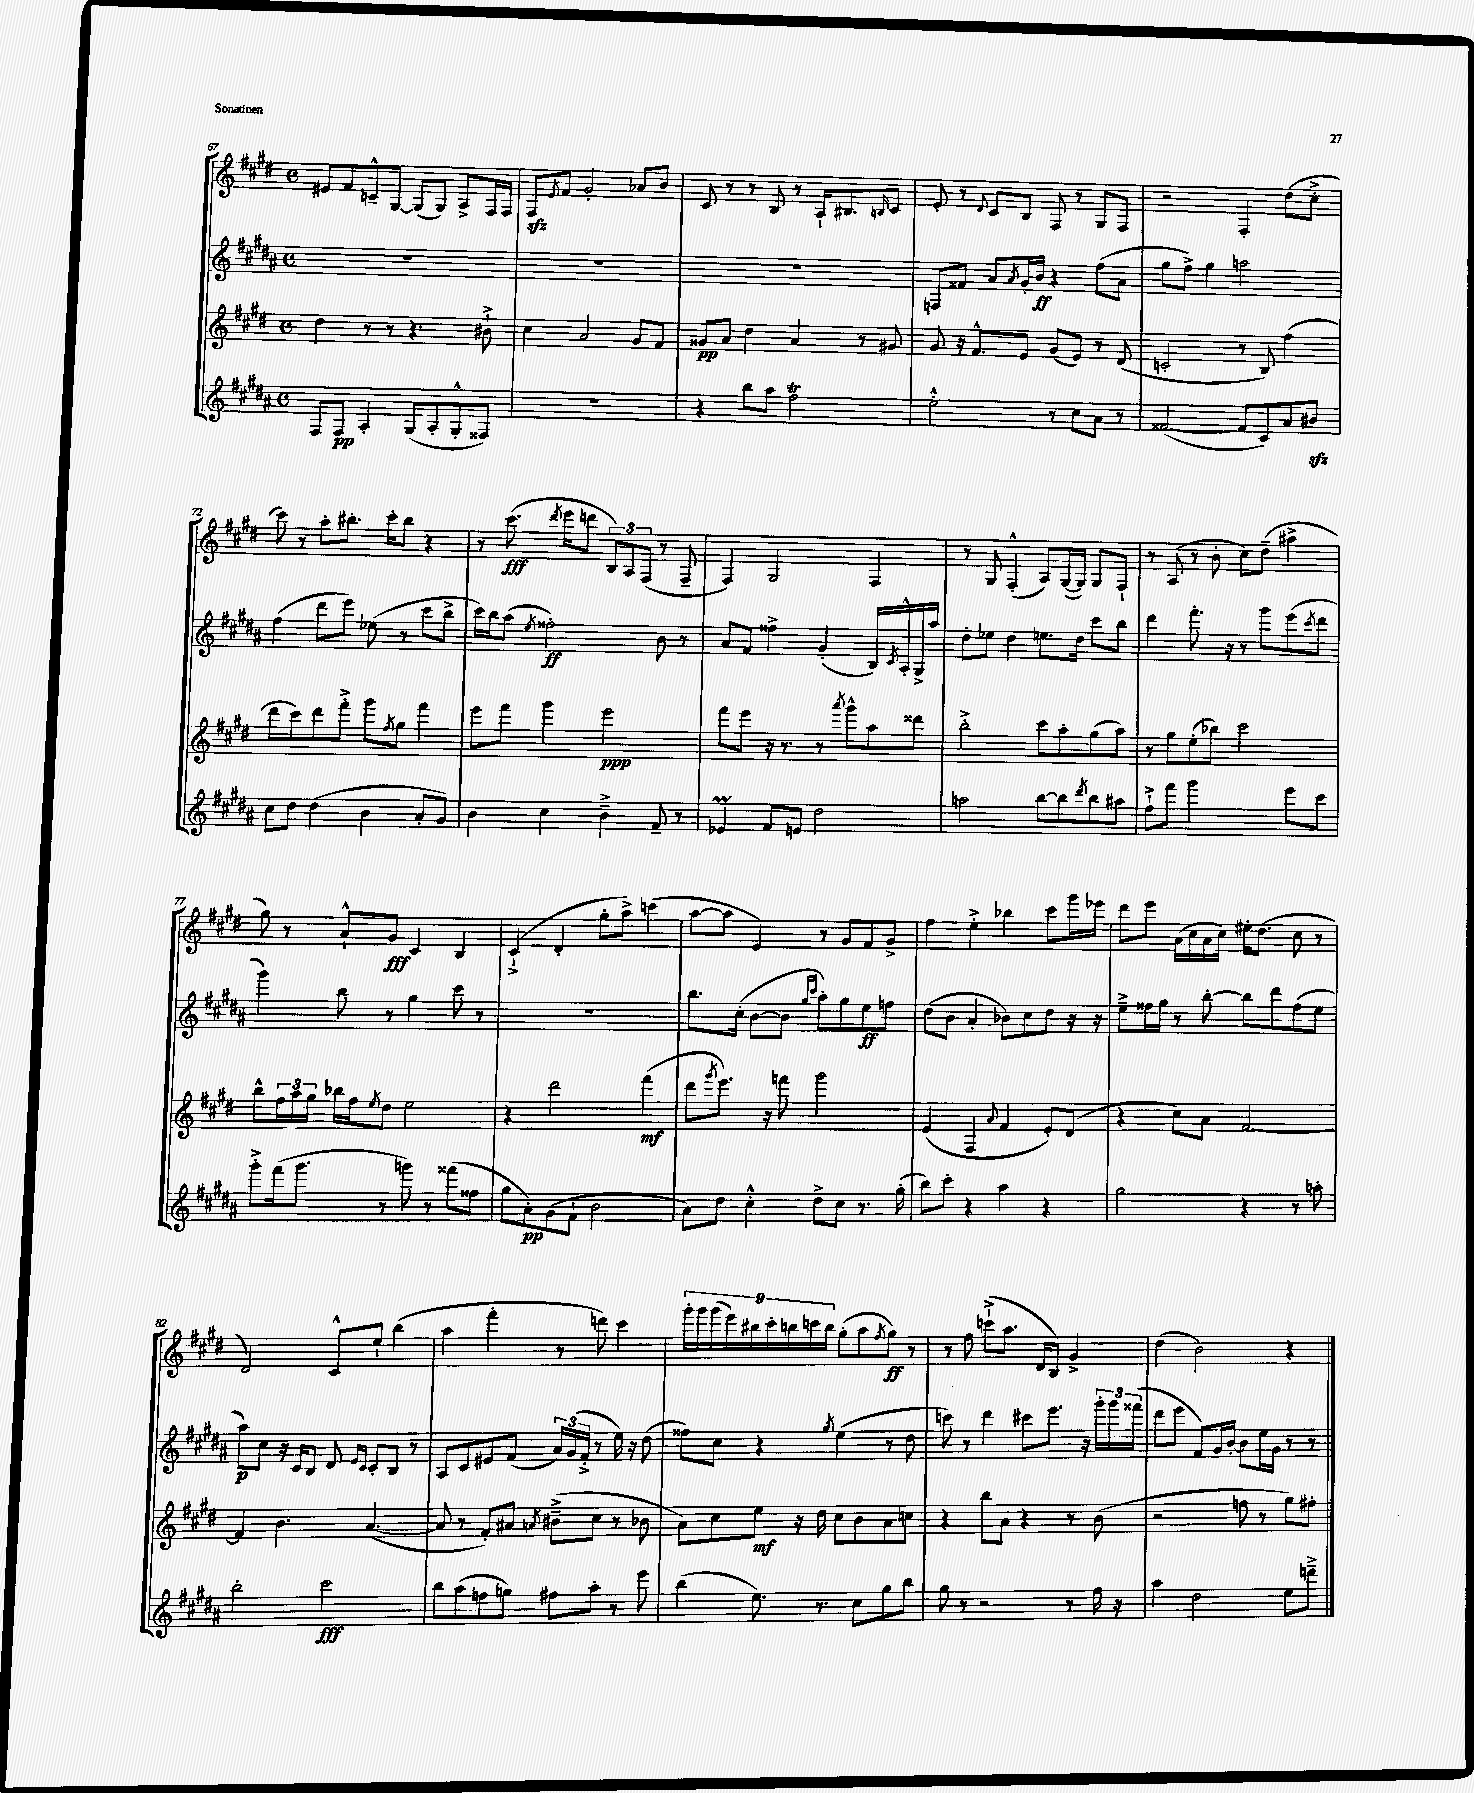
<<
\new StaffGroup <<
\new Staff = "s0" {
    \clef treble \key e \major \defaultTimeSignature \time 4/4
    eis'8 fis'8 c'8---^ gis8~ gis8( gis8) a8-> fis16 fis16 |
    fis8\sfz \acciaccatura { e'8 } fis'8 gis'2-. aes'8 b'8 |
    cis'8 r8 r8 b8 r8 a16-! bis8. \grace { b16 } cis'8 |
    e'8-. r8 \appoggiatura { dis'8 } cis'8 b8 fis8 r8 gis8 fis8 |
    r2 fis4-. dis''8( cis''8-.-> |
    cis'''8) r8 a''8-. bis''8.-. cis'''16-. bis''8 r4 |
    r8 cis'''8.\fff( \acciaccatura { dis'''8 } e'''16 d'''8 \tuplet 3/2 { b8) a8 fis8( } r8 fis8-- |
    fis4) gis2 fis4 |
    r8 gis8 fis4-.-^( a8) gis16~( gis16) gis8 fis8-! |
    r8 a8( r8 b'8-. cis''8) dis''8--( ais''4-> |
    gis''8) r8 a'8-!-^ gis'8\fff cis'4 b4 |
    cis'4-!->( dis'4-. gis''8-. a''8->) c'''4( |
    a''8~ a''8 e'4) r8 gis'8 fis'8 gis'8-> |
    fis''4 e''4-.-> bes''4 cis'''8 gis'''16 ees'''16 |
    dis'''8 e'''8 a'16( cis''16 a'16 cis''16) eis''16-. dis''8.( cis''8 r8 |
    dis'2) cis'8-^ e''8-! b''4( |
    a''4 fis'''4-. r8 d'''8) cis'''4 |
    \tuplet 9/8 { gis'''16-. gis'''16 gis'''16( e'''16) bis''16 cis'''16-. b''16 c'''16 b''16 } gis''8-.( a''8 \acciaccatura { fis''8 } gis''8\ff) r8 |
    r8 fis''8 c'''8-!->( a''8. dis'16 b8) gis'4-> |
    dis''4( b'2) r4 \bar "|." |
}
\new Staff = "s1" {
    \clef treble \key b \major \defaultTimeSignature \time 4/4
    R1 |
    R1 |
    R1 |
    f8 fisis'8 ais'8 \acciaccatura { ais'8 } gis'16-. b'16\ff r4 fis''8( ais'8 |
    gis''8 fis''8->) gis''4 a''2 |
    fis''4( dis'''8 e'''8) ees''8( r8 cis'''8 b''8-> |
    cis'''16) b''16 ais''8( \acciaccatura { e''8 } fisis''2-.\ff) b'8 r8 |
    ais'8 fis'8 fisis''4-> gis'4-.( b16) \acciaccatura { cis'8 } ais16-.-^ gis16-> ais''16 |
    dis''8-. ees''8 dis''4 e''8. dis''16 cis'''8 b''8 |
    dis'''4 fis'''8.-. r16 r8 gis'''8 e'''8( \acciaccatura { cis'''8 } dis'''8 |
    gis'''4) b''8 r8 gis''4 cis'''8 r8 |
    R1 |
    b''8. cis''16-.( b'8~ b'8 \grace { gis''16 cis'''16 } ais''8-.) gis''8 e''8\ff f''8 |
    dis''8( b'8 ais'4-. bes'8) cis''8 dis''8 r16 r16 |
    e''8---> fisis''16 gis''16 r8 b''8~-. b''8 dis'''8 fisis''8( e''8 |
    ais''8\p) cis''8 r16 cis'16 b8 dis'8 \grace { e'16 cis'16 } cis'8-. b8 r8 |
    ais8 cis'8 eis'8 fis'8( \tuplet 3/2 { ais'16) gis'16( fis'16-.-> } r8 e''16) r16 dis''8( |
    fisis''8) cis''8 r4 \acciaccatura { gis''8 } e''4( r8 dis''8 |
    c'''8) r8 dis'''4 cis'''8 e'''8. r16 \tuplet 3/2 { gis'''16-. gis'''16 fisis'''16( } |
    dis'''8 e'''8 fis'8) gis'16 b'16~-. b'8 e''16 gis'16 r8 r8 \bar "|." |
}
\new Staff = "s2" {
    \clef treble \key e \major \defaultTimeSignature \time 4/4
    dis''4 r8 r8 r4. bis'8-!-> |
    cis''4 a'2 gis'8 fis'8 |
    gisis'8\pp a'8 dis''4 a'4 r8 gis'8 |
    gis'8 r16 fis'8.-^ e'8 gis'8( e'8) r8 dis'8( |
    c'2-. r8 b8) fis''4( |
    dis'''8 cis'''8) dis'''8 fis'''8-.-> gis'''8 \acciaccatura { fis''8 } gis''8 fis'''4 |
    e'''8 fis'''8 gis'''4 e'''2\ppp |
    fis'''8 e'''8 r16 r8. r8 \acciaccatura { a'''8 } gis'''8-^ a''8 disis'''8 |
    b''2-.-> cis'''8 a''8-. gis''8( a''8) |
    r8 gis''8 e''8-.( bes''8) cis'''2 |
    b''8-^ \tuplet 3/2 { fis''16 a''16 gis''16 } bes''16 fis''16 \acciaccatura { e''8 } dis''8 e''2 |
    r4 dis'''2 fis'''4\mf( |
    dis'''8 \acciaccatura { gis'''8 } e'''8.) r16 f'''8 gis'''2 |
    e'4( fis4 \appoggiatura { a'8 } fis'4 e'8-.) dis'8( |
    r4 cis''8) a'8 fis'2~ |
    fis'4 b'4. a'4.~( |
    a'8 r8 fis'8-.) ais'8 \acciaccatura { a'8 } bis'8--->( cis''8 r8 bes'8 |
    a'8) cis''8 e''8\mf r16 dis''16 cis''8 b'8 a'8 c''8 |
    r4 b''8 a'8 r4 r8 b'8( |
    r2 f''8 r8 gis''8) fis''8-. \bar "|." |
}
\new Staff = "s3" {
    \clef treble \key b \major \defaultTimeSignature \time 4/4
    fis8 fis8\pp ais4-. gis8( ais8-. gis8-.-^ fisis8) |
    R1 |
    r4 b''8 ais''8 fis''2\trill |
    e''2-.-^ r8 cis''8 ais'8 r8 |
    fisis'2~( fisis'8 cis'8) ais'8 bis'8\sfz |
    cis''8 dis''8 dis''4( b'4 ais'8-. gis'8) |
    b'4 cis''4 b'4---> fis'8-- r8 |
    ees'4\prall fis'8 e'8 dis''2 |
    a''2 b''8~ b''8 \acciaccatura { dis'''8 } b''8 ais''8 |
    fis''8-!-> fis'''8 gis'''2 e'''8 cis'''8 |
    gis'''8-.-> fis'''16( gis'''8. r8 g'''8) r8 fisis'''8( fisis''8 |
    gis''8 ais'8-.\pp) gis'8( fis'8-! b'2 |
    ais'8) dis''8 cis''4-.-^ dis''8-> cis''8 r8. gis''16-.( |
    b''8) cis'''8-. r4 ais''4 r4 |
    gis''2 r4 r8 a''8-. |
    b''2-. cis'''2\fff |
    b''8 ais''8( f''8 g''8) fis''8 ais''8-. r8 e'''8 |
    b''4( e''8.) r8. cis''8 gis''8 b''8 |
    gis''8 r8 r2 r8 fis''16 r16 |
    ais''4 dis''2 e''8 d'''8---> \bar "|." |
}
>>
>>
\layout { \context { \Score currentBarNumber = #67 } }
